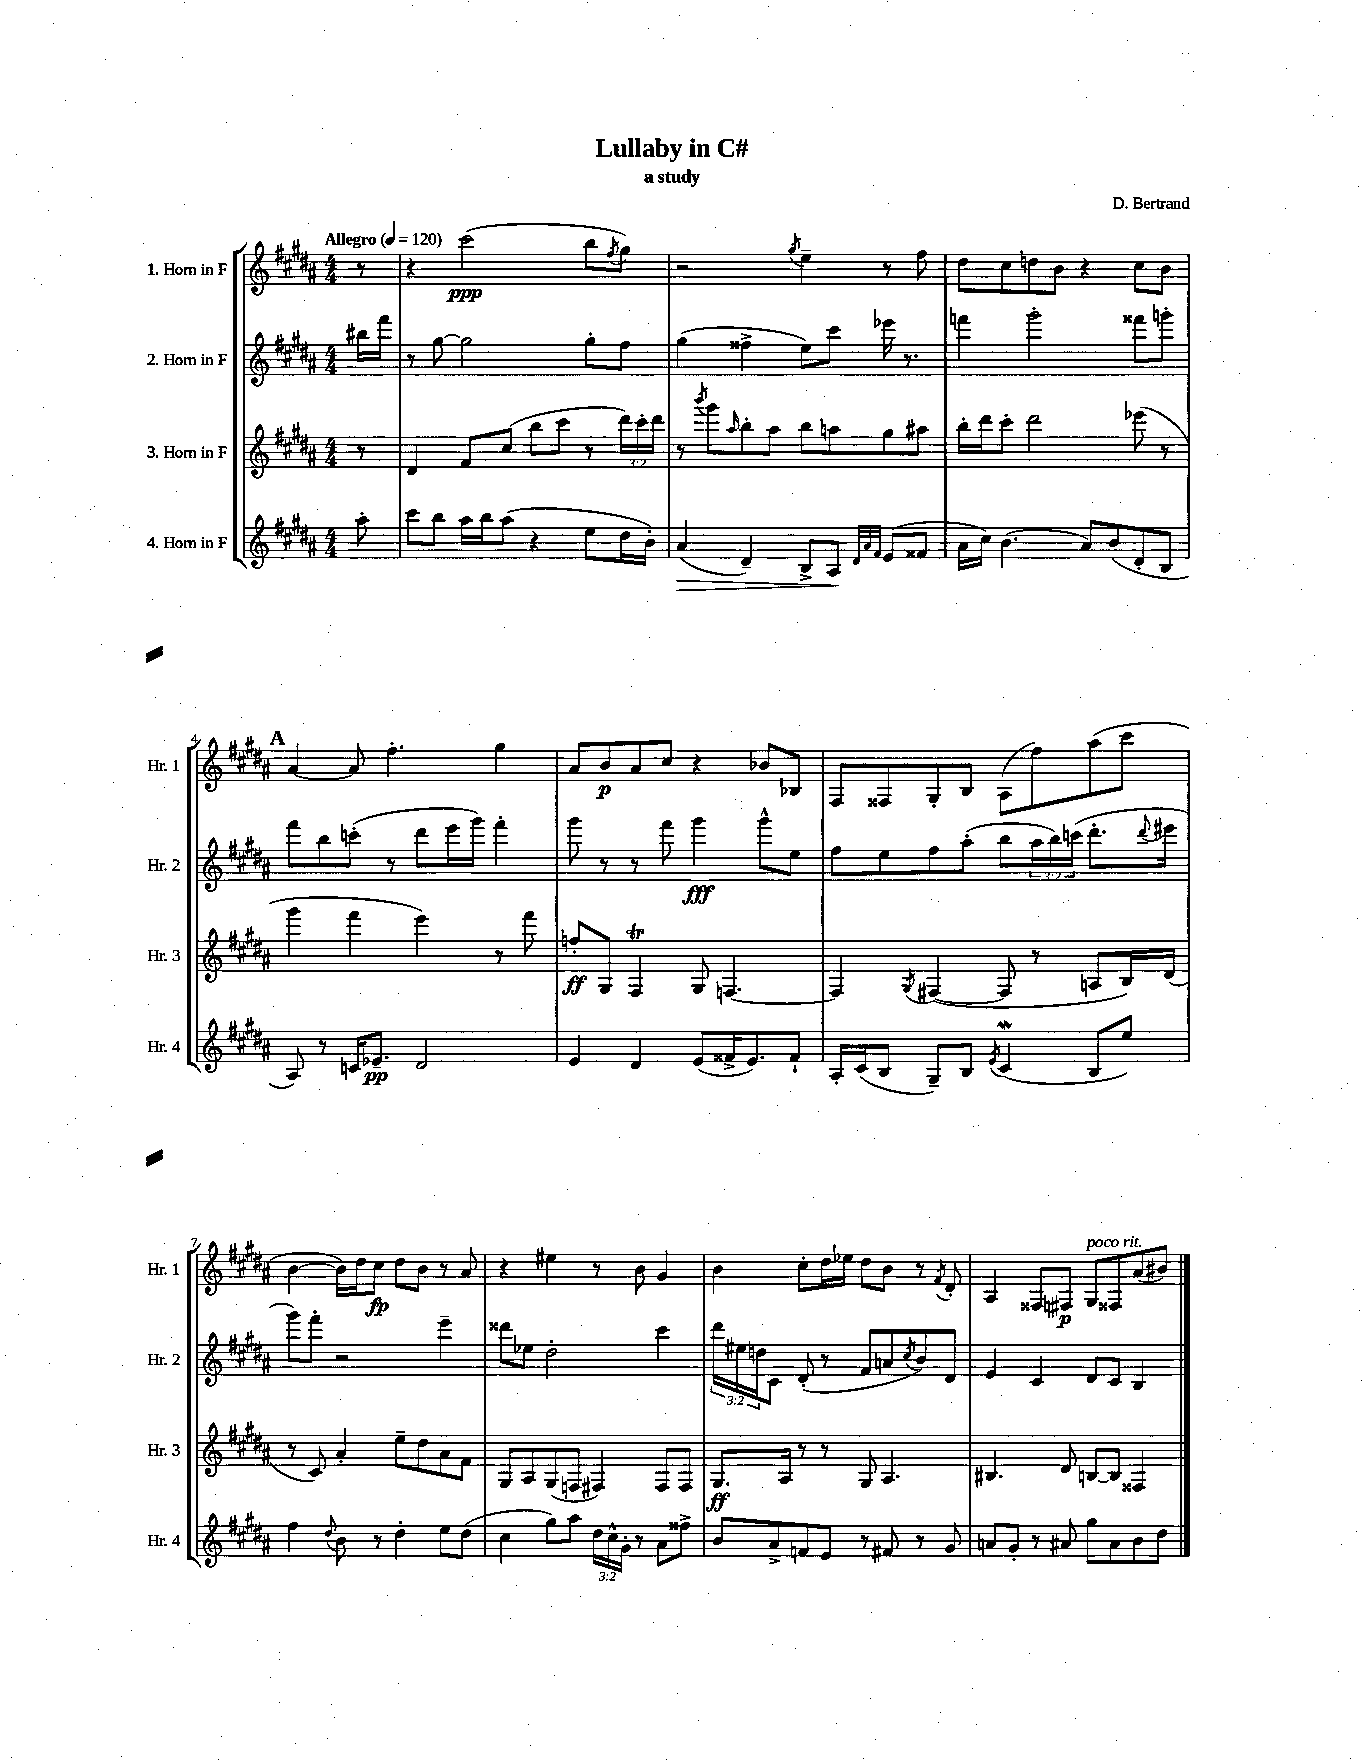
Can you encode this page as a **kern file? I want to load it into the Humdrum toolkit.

**kern	**dynam	**kern	**dynam	**kern	**dynam	**kern	**dynam
*part4	*part4	*part3	*part3	*part2	*part2	*part1	*part1
*staff4	*staff4	*staff3	*staff3	*staff2	*staff2	*staff1	*staff1
*I"4. Horn in F	*	*I"3. Horn in F	*	*I"2. Horn in F	*	*I"1. Horn in F	*
*I'Hr. 4	*	*I'Hr. 3	*	*I'Hr. 2	*	*I'Hr. 1	*
*clefG2	*	*clefG2	*	*clefG2	*	*clefG2	*
*k[f#c#g#d#a#]	*	*k[f#c#g#d#a#]	*	*k[f#c#g#d#a#]	*	*k[f#c#g#d#a#]	*
*M4/4	*	*M4/4	*	*M4/4	*	*M4/4	*
*MM120	*	*MM120	*	*MM120	*	*MM120	*
=	=	=	=	=	=	=	=
!	!	!	!	!	!	!LO:TX:a:B:t=Allegro	!
8aa#'\	.	8r	.	16bb#X\LL	.	8r	.
.	.	.	.	16fff#\JJ	.	.	.
=1	=1	=1	=1	=1	=1	=1	=1
8ccc#\L	.	4d#/	.	8r	.	4r	.
8bb\J	.	.	.	[8gg#\	.	.	.
16aa#\LL	.	8f#/L	.	2gg#\]	.	(2ccc#\	ppp
16bb\J	.	.	.	.	.	.	.
(8aa#\J	.	(8cc#/J	.	.	.	.	.
4r	.	8bb\L	.	.	.	.	.
.	.	8ccc#\J	.	.	.	.	.
8ee\L	.	8r	.	8gg#'\L	.	8bb\L	.
.	.	.	.	.	.	8qff#/	.
16dd#\L	.	24ddd#\LL)	.	8ff#\J	.	8gg#\J)	.
.	.	24ccc#'\	.	.	.	.	.
16b'\JJ)	.	.	.	.	.	.	.
.	.	24ddd#\JJ	.	.	.	.	.
=2	=2	=2	=2	=2	=2	=2	=2
!	!LO:HP:b	!	!	!	!	!	!
(4a#/	>	8r	.	(4gg#\	.	2r	.
.	.	8qbbb/	.	.	.	.	.
.	.	8ggg#\L	.	.	.	.	.
.	.	16qqaa#/	.	.	.	.	.
4d#~/)	.	8bb'\	.	4ff##X^\	.	.	.
.	.	8aa#\J	.	.	.	.	.
.	.	.	.	.	.	8qgg#/	.
8B^/L	.	8bb\L	.	8ee\L)	.	4ee~\	.
8A#/J	.	8aan\	.	8ccc#\J	.	.	.
32qqd#/LLL	.	.	.	.	.	.	.
32qqa#/	.	.	.	.	.	.	.
32qqf#/JJJ	.	.	.	.	.	.	.
(8e/L	]	8gg#\	.	16eee-X\	.	8r	.
.	.	.	.	8.r	.	.	.
8f##X/J	.	8aa#X\J	.	.	.	8ff#\	.
=3	=3	=3	=3	=3	=3	=3	=3
16a#\LL	.	16bb'\LL	.	4fffn\	.	8dd#\L	.
16cc#\JJ)	.	16ddd#\J	.	.	.	.	.
(4.b\	.	8ccc#'\J	.	.	.	8cc#\	.
.	.	2ddd#\	.	2ggg#'\	.	8ddn\	.
.	.	.	.	.	.	8b\J	.
8a#/L)	.	.	.	.	.	4r	.
(8b/	.	.	.	.	.	.	.
8d#'/	.	(8eee-X\	.	8fff##X\L	.	8cc#\L	.
8B/J	.	8r	.	8gggn'\J	.	8b\J	.
!!LO:LB:g=z
!!LO:REH:place=s1:t=A
=4	=4	=4	=4	=4	=4	=4	=4
8A#/)	.	4ggg#\	.	8fff#\L	.	[4a#/	.
8r	.	.	.	8bb\	.	.	.
16cn/KL	.	4fff#\	.	(8cccn'\J	.	8a#/]	.
8.e-X~/J	pp	.	.	.	.	.	.
.	.	.	.	8r	.	4.ff#'\	.
2d#/	.	4eee\)	.	8ddd#\L	.	.	.
.	.	.	.	16eee\L	.	.	.
.	.	.	.	16ggg#\JJ)	.	.	.
.	.	8r	.	4fff#'\	.	4gg#\	.
.	.	8fff#\	.	.	.	.	.
=5	=5	=5	=5	=5	=5	=5	=5
4e/	.	8ffn'/L	ff	8ggg#\	.	8a#/L	.
.	.	8G#/J	.	8r	.	8b/	p
4d#/	.	4F#T/	.	8r	.	8a#/	.
.	.	.	.	8fff#\	.	8cc#/J	.
(8e/L	.	8G#/	.	4ggg#\	fff	4r	.
16f##X^/K	.	[4.Fn/	.	.	.	.	.
8.e/)	.	.	.	.	.	.	.
.	.	.	.	8ggg#^^\L	.	8b-X/L	.
8f##`/J	.	.	.	8ee\J	.	8B-X/J	.
=6	=6	=6	=6	=6	=6	=6	=6
16A#'/LL	.	4F/]	.	8ff#\L	.	8F#/L	.
(16c#/J	.	.	.	.	.	.	.
8B/J	.	.	.	8ee\	.	8F##X/	.
.	.	8qG#/	.	.	.	.	.
8G#~/L)	.	([4F#X/	.	8ff#\	.	8G#'/	.
8B/J	.	.	.	(8aa#'\J	.	8B/J	.
8qe/	.	.	.	.	.	.	.
(4c#W/	.	8F#/]	.	8bb\L	.	(8A#\L	.
.	.	8r	.	24aa#\L	.	8ff#\)	.
.	.	.	.	24bb\)	.	.	.
.	.	.	.	(24cccn\JJ	.	.	.
8B/L	.	8An/L	.	8.ddd#'\L	.	(8aa#\	.
8ee/J)	.	16B/L)	.	.	.	8ccc#\J	.
.	.	.	.	8qqddd#/	.	.	.
.	.	(16d#/JJ	.	16eee#X\Jk	.	.	.
!!LO:LB:g=z
=7	=7	=7	=7	=7	=7	=7	=7
4ff#\	.	8r	.	8ggg#\L)	.	[4b\	.
.	.	8c#/)	.	8fff#'\J	.	.	.
8qqdd#/	.	.	.	.	.	.	.
8b\	.	4a#'/	.	2r	.	16b\LL])	.
.	.	.	.	.	.	16dd#\J	.
8r	.	.	.	.	.	8cc#\J	fp
4dd#'\	.	8ee~\L	.	.	.	8dd#\L	.
.	.	8dd#\	.	.	.	8b\J	.
8ee\L	.	8a#\	.	4eee~\	.	8r	.
(8dd#\J	.	8f#\J	.	.	.	8a#/	.
=8	=8	=8	=8	=8	=8	=8	=8
4cc#\	.	8G#/L	.	8ddd##X\L	.	4r	.
.	.	8A#/	.	8ee-X\J	.	.	.
8gg#\L)	.	(8G#/	.	2dd#'\	.	4ee#X\	.
8aa#\J	.	8Fn/J	.	.	.	.	.
24dd#\LL	.	4F#X/)	.	.	.	8r	.
24cc#^^\	.	.	.	.	.	.	.
24g#'\JJ	.	.	.	.	.	.	.
8r	.	.	.	.	.	8b\	.
8a#\L	.	8F#/L	.	4ccc#\	.	4g#/	.
8ff##X^\J	.	8F#/J	.	.	.	.	.
=9	=9	=9	=9	=9	=9	=9	=9
8b/L	.	8.G#/L	ff	24ddd#\LL	.	4b\	.
.	.	.	.	24ee#X\	.	.	.
.	.	.	.	24ddn\J	.	.	.
8a#^/	.	.	.	8c#\J	.	.	.
.	.	16A#/Jk	.	.	.	.	.
8fn/	.	8r	.	(8d#'/	.	8cc#'\L	.
8e/J	.	8r	.	8r	.	16dd#\L	.
.	.	.	.	.	.	16ee-X\JJ	.
8r	.	8G#/	.	8f#/L	.	8dd#\L	.
8f#X/	.	4.A#/	.	8an/	.	8b\J	.
.	.	.	.	8qcc#/	.	.	.
8r	.	.	.	8b/)	.	8r	.
.	.	.	.	.	.	8qf#/	.
8g#/	.	.	.	8d#/J	.	8d#'/	.
=10	=10	=10	=10	=10	=10	=10	=10
8an/L	.	4.B#X/	.	4e/	.	4A#/	.
8g#'/J	.	.	.	.	.	.	.
8r	.	.	.	4c#/	.	8F##X/L	.
8a#X/	.	8d#/	.	.	.	8F#X/J	p
!	!	!	!	!	!	!LO:TX:a:i:t=poco rit.	!
8gg#\L	.	[8Bn/L	.	8d#/L	.	8G#/L	.
8a#\	.	8B/J]	.	8c#/J	.	8F##X/	.
8b\	.	4F##X/	.	4B/	.	(8a#/	.
8dd#\J	.	.	.	.	.	8b#X/J)	.
==	==	==	==	==	==	==	==
*-	*-	*-	*-	*-	*-	*-	*-
